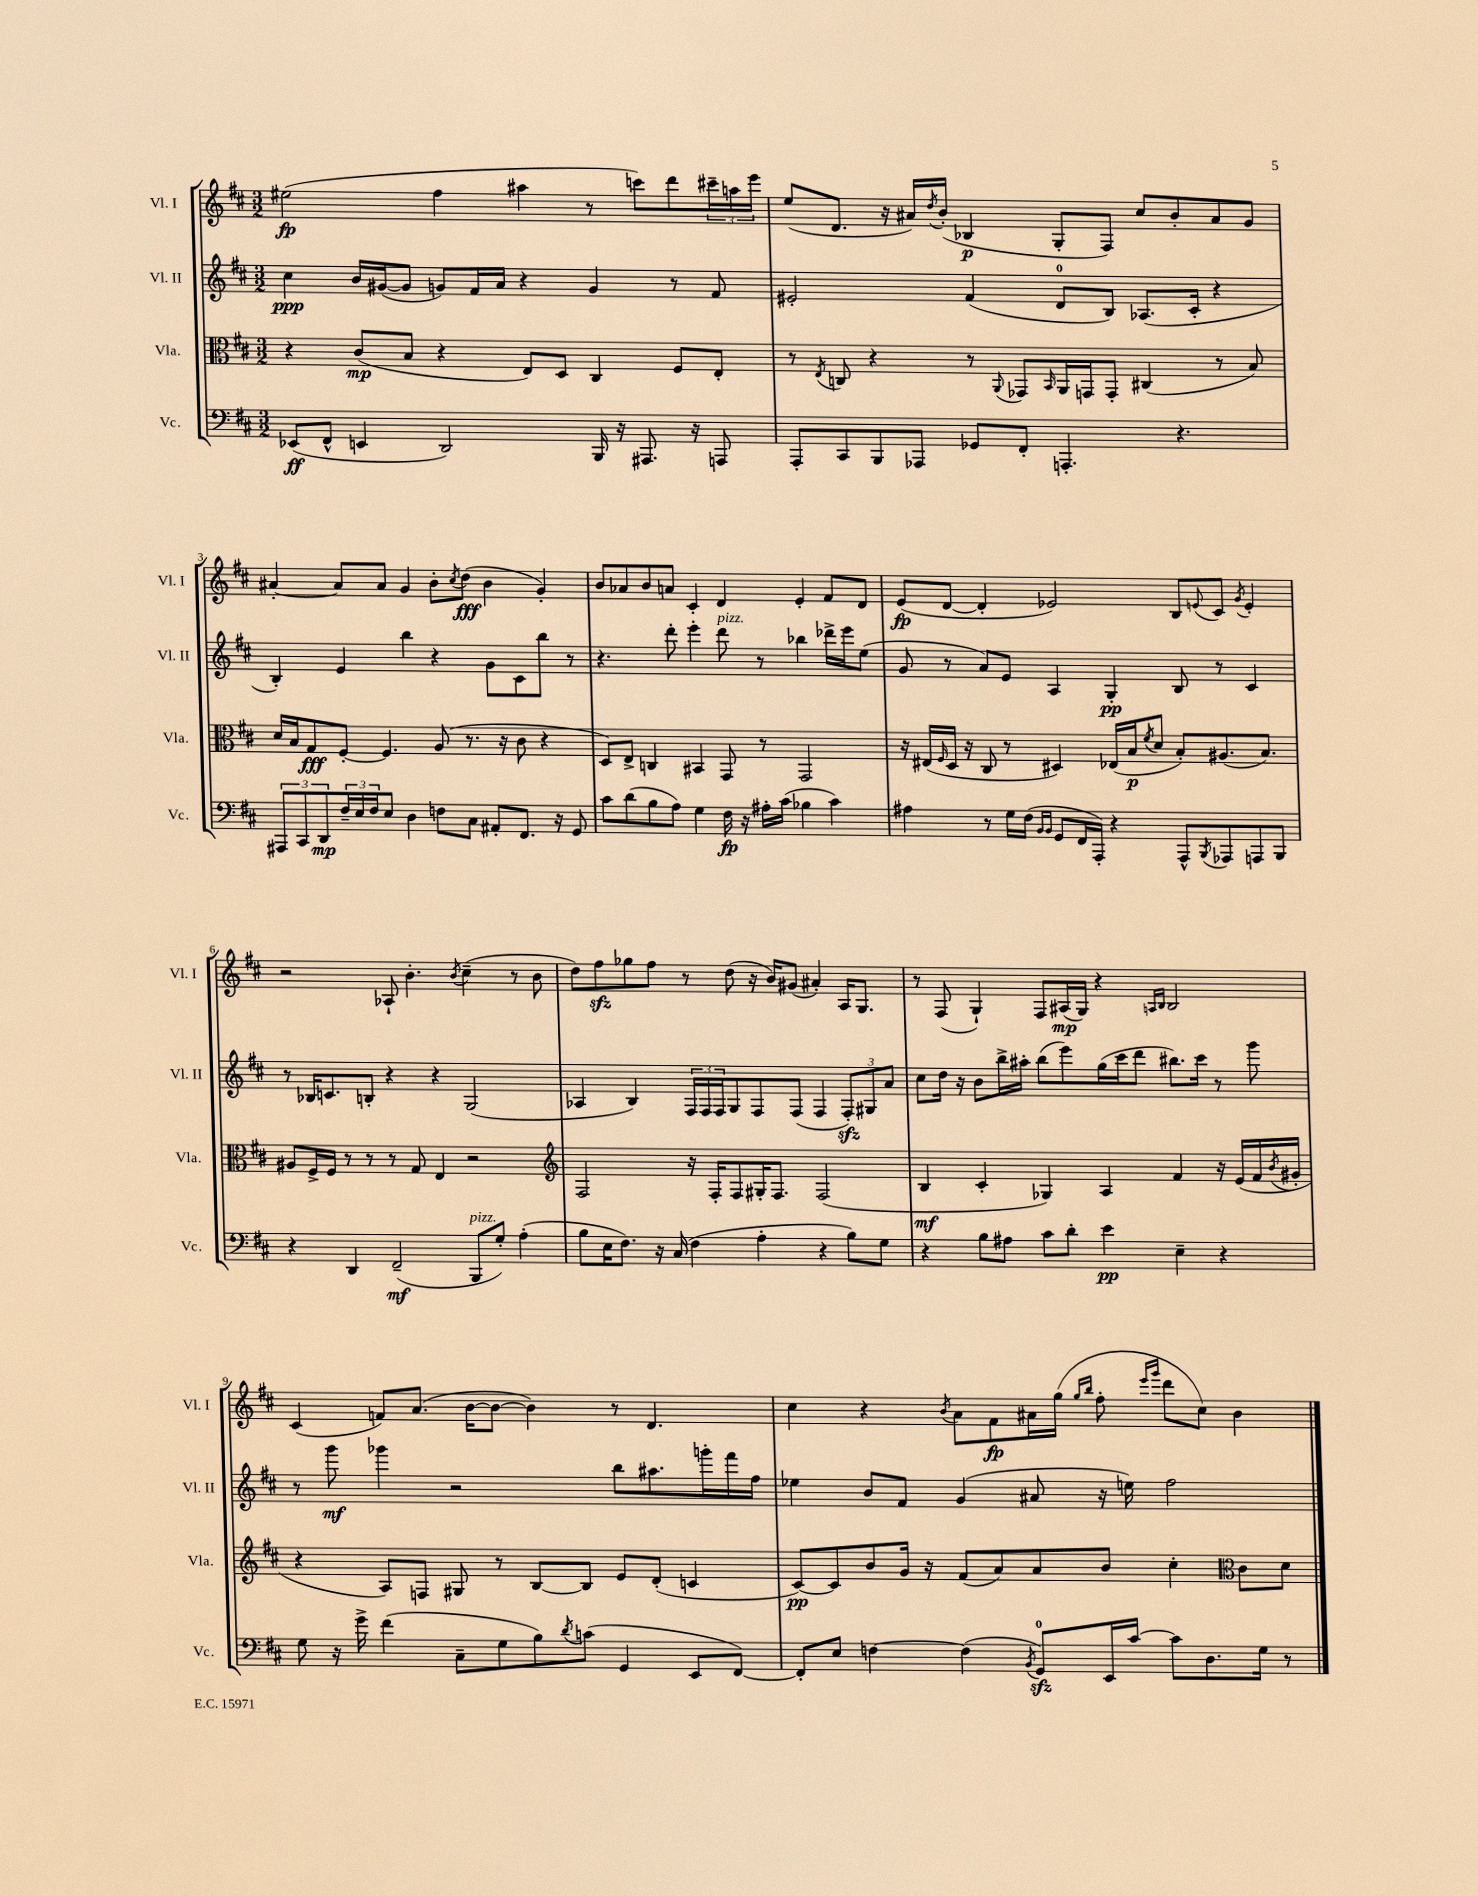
<<
\new StaffGroup <<
\new Staff = "s0" \with { instrumentName = "Vl. I" shortInstrumentName = "Vl. I" } {
    \clef treble \key d \major \numericTimeSignature \time 3/2
    eis''2\fp( fis''4 ais''4 r8 c'''8) d'''8 \tuplet 3/2 { cis'''16-- a''16 e'''16 } |
    e''8( d'8. r16 ais'16) \acciaccatura { d''8 } b'16-.( bes4\p g8-. fis8) cis''8 b'8-. ais'8 g'8 |
    ais'4~-. ais'8 ais'8 g'4 b'8-. \acciaccatura { cis''8 } d''8\fff( b'4 g'4-.) |
    b'8 aes'8 b'8 a'8 cis'4-. d'4 e'4-. fis'8 d'8 |
    e'8\fp( d'8~ d'4-. ees'2) b8 \appoggiatura { e'8 } cis'8 \acciaccatura { g'8 } e'4-. |
    r2 aes8-! b'4.-. \acciaccatura { b'8 } cis''4--( r8 b'8 |
    d''8) fis''8\sfz ges''8 fis''8 r8 d''8( r16 b'16) gis'8( ais'4-.) a16 g8. |
    r8 fis8( g4-!) fis8 ais16\mp( g16) r4 \grace { a16 b16 } b2 |
    cis'4( f'8) a'8.( b'16~ b'8~ b'4) r8 d'4. |
    cis''4 r4 \acciaccatura { b'8 } a'8 fis'8\fp ais'16 g''16( \grace { g''16 b''16 } fis''8-. \grace { e'''16 g'''16 } d'''8 cis''8) b'4 \bar "|." |
}
\new Staff = "s1" \with { instrumentName = "Vl. II" shortInstrumentName = "Vl. II" } {
    \clef treble \key d \major \numericTimeSignature \time 3/2
    cis''4\ppp b'16 gis'16~( gis'8 g'8) fis'16 a'16 r4 g'4 r8 fis'8 |
    eis'2-. fis'4( d'8-0 b8) aes8.( cis'16-. r4 |
    b4-.) e'4 b''4 r4 g'8 cis'8 b''8 r8 |
    r4. d'''8-. e'''4-. d'''8^\markup { \italic "pizz." } r8 bes''4 des'''16-> e'''16 e''8( |
    g'8 r8 a'8) e'8 a4 g4-.\pp b8 r8 cis'4 |
    r8 bes16 c'8. b8-. r4 r4 g2( |
    aes4 b4) \tuplet 3/2 { fis16 fis16 fis16 } g8 fis8 fis8( fis4 \tuplet 3/2 { fis8-.\sfz) gis8 a'8 } |
    cis''8 d''16 r16 b'8 b''16-> ais''16-. b''8( e'''8) g''16( cis'''16 d'''8 bis''8.) cis'''16 r8 g'''8 |
    r8 g'''8\mf ges'''4 r2 b''8 ais''8. g'''16-. fis'''16 fis''16 |
    ees''4 b'8 fis'8 g'4( ais'8 r16 e''16) fis''2 \bar "|." |
}
\new Staff = "s2" \with { instrumentName = "Vla." shortInstrumentName = "Vla." } {
    \clef alto \key d \major \numericTimeSignature \time 3/2
    r4 cis'8\mp( b8 r4 e8) d8 cis4 fis8 e8-. |
    r8 \acciaccatura { e8 } c8 r4 r8 \appoggiatura { a,8 } ges,8 \grace { b,16 } a,16 g,16 g,8-. cis4( r8 b8) |
    d'16 b16 g8\fff fis8~-. fis4. a8( r8. r16 cis'8 r4 |
    d8) e8-> c4 bis,4 g,8 r8 g,2 |
    r16 eis16( \grace { fis16 } d16 r16 cis8 r8 dis4) ees16( b16\p \acciaccatura { fis'8 } d'8 b8-.) ais8.( b8.) |
    ais8 fis16-> fis16 r8 r8 r8 g8 e4 r2 |
    \clef treble fis2 r16 fis16-. fis8 gis16-. fis8. fis2( |
    b4\mf cis'4-. ges4) a4 fis'4 r16 e'16( fis'16 \acciaccatura { b'8 } gis'16-. |
    r4 a8) f8 gis8 r8 b8~ b8 e'8 d'8-.( c'4 |
    cis'8~\pp) cis'8 b'8 g'16 r16 fis'8( a'8) a'8 b'8 cis''4-. \clef alto cis'8 d'8 \bar "|." |
}
\new Staff = "s3" \with { instrumentName = "Vc." shortInstrumentName = "Vc." } {
    \clef bass \key d \major \numericTimeSignature \time 3/2
    ees,8\ff( fis,8-^ e,4 d,2) b,,16 r16 ais,,8. r16 a,,8 |
    a,,8-. cis,8 b,,8 aes,,8 ges,8 fis,8-. a,,4.-. r4. |
    \tuplet 3/2 { ais,,8 cis,8 d,8\mp } \tuplet 3/2 { fis16-- e16 fis16 } e8 d4 f8 cis8 ais,8-. fis,8. r16 g,8 |
    cis'8 d'8( b8 a8) g4 fis16\fp r16 ais16-. cis'16( bes4 cis'4) |
    ais4 r8 g16 fis16( \grace { b,16 b,16 } g,8 fis,16 a,,16-.) r4 a,,8-^ \acciaccatura { b,,8 } aes,,8 a,,8 b,,8 |
    r4 d,4 fis,2--\mf( b,,8^\markup { \italic "pizz." } g8-.) a4-.( |
    b8 e16 fis8.) r16 cis16( fis4 a4-. r4 b8) g8 |
    r4 b8 ais8 cis'8 d'8-. e'4\pp e4-- r4 |
    g8 r16 g'16-> fis'4( cis8-- g8 b8) \acciaccatura { d'8 } c'8( g,4 e,8 fis,8~) |
    fis,8-. e8 f4~ f4( \acciaccatura { b,8 } g,8-0\sfz) e,16 cis'16~ cis'8 d8. g16 r8 \bar "|." |
}
>>
>>
